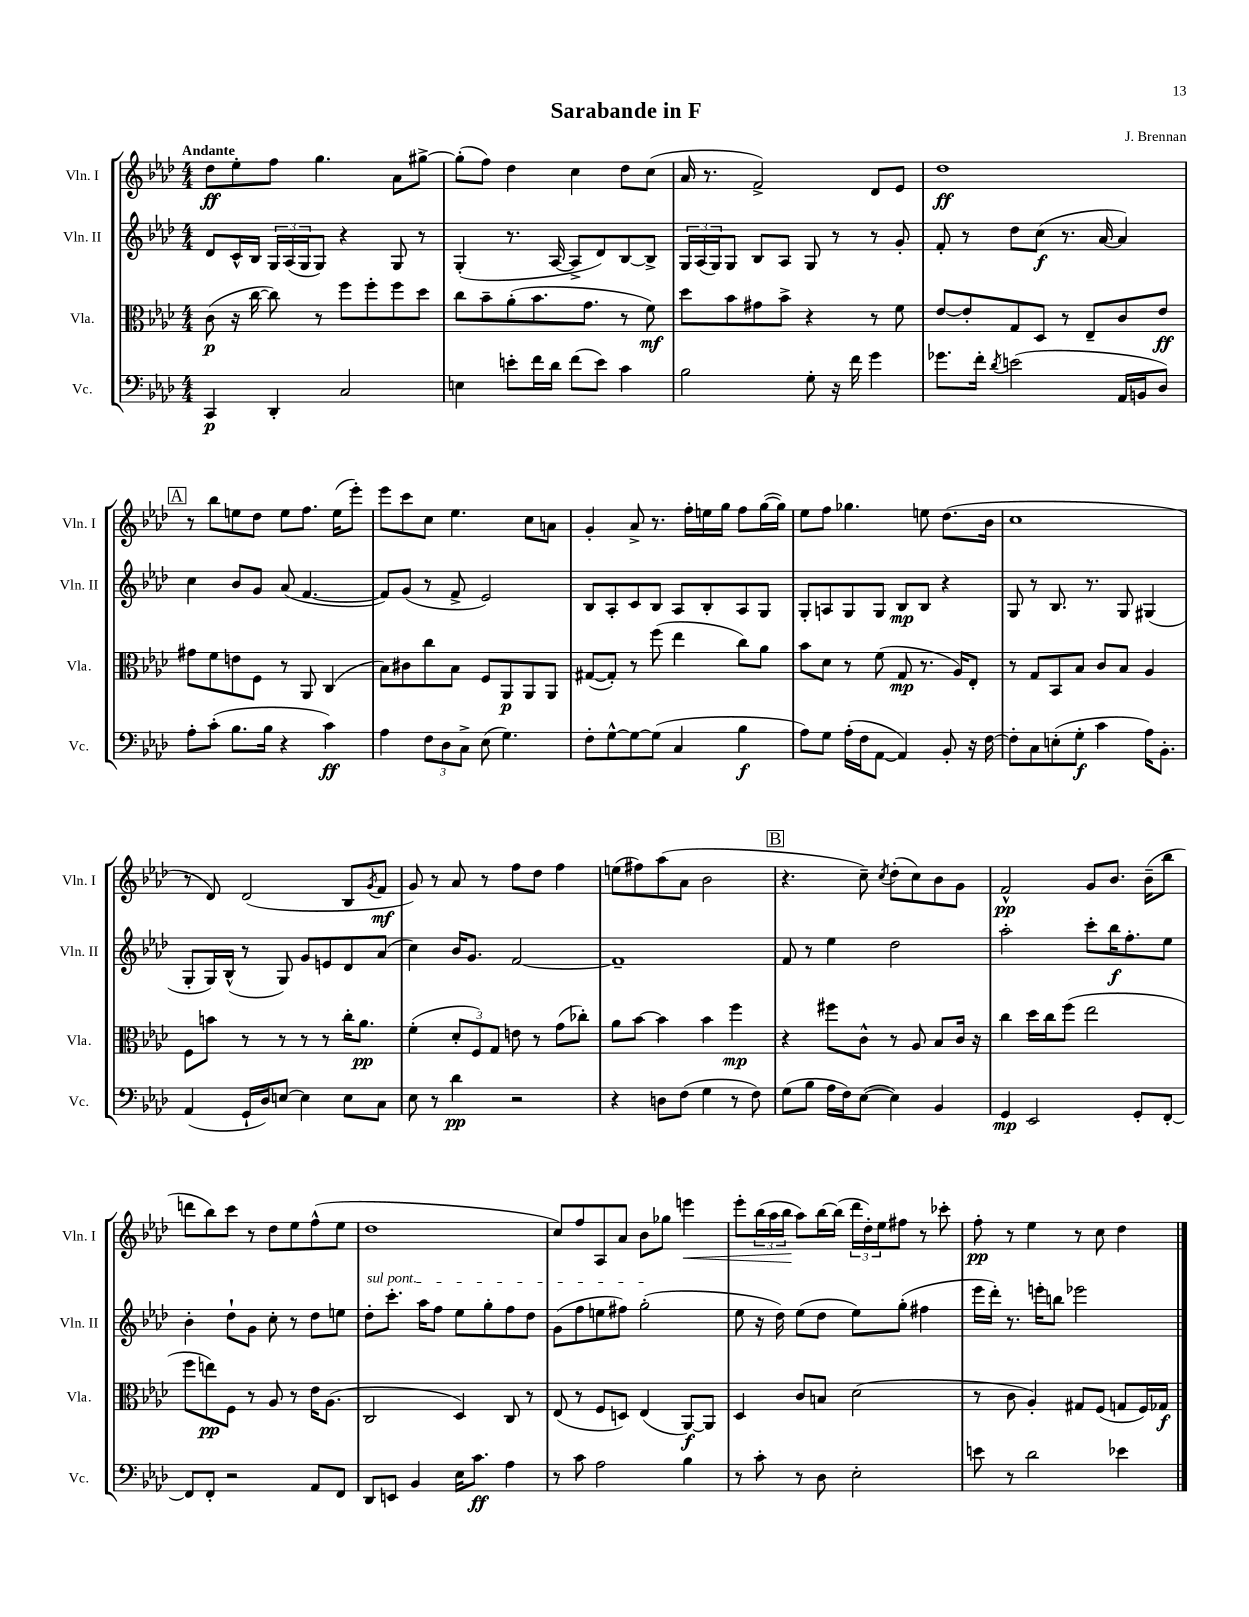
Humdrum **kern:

**kern	**kern	**kern	**kern
*staff4	*staff3	*staff2	*staff1
*clefF4	*clefC3	*clefG2	*clefG2
*k[b-e-a-d-]	*k[b-e-a-d-]	*k[b-e-a-d-]	*k[b-e-a-d-]
*M4/4	*M4/4	*M4/4	*M4/4
4CC/	(8c\	8d-/L	8dd-\L
.	16r	16c^^/L	8ee-'\
.	[16cc\	16B-/JJ	.
4DD-'/	8cc\])	24G/LL	8ff\J
.	.	(24A-/	.
.	.	24G/J	.
.	8r	8G/J)	4.gg\
2C/	8ff\L	4r	.
.	8ff'\	.	.
.	8ff\	8G/	8a-\L
.	8dd-\J	8r	[8gg#^\J
=	=	=	=
4E\	8cc\L	(4G'/	(8gg#'\]L
.	8b-~\	.	8ff\J)
8e'\L	(8a-'\	8.r	4dd-\
16f\L	8.b-\	.	.
16d-\JJ	.	[16A-/	.
(8f\L	.	8A-^/]L	4cc\
.	8.g\J	.	.
8e\J)	.	8d-/)	.
4c\	8r	[8B-/	8dd-\L
.	8f\)	8B-^/]J	(8cc\J
=	=	=	=
2B-\	8dd-\L	24G/LL	16a-/
.	.	(24A-/	.
.	.	.	8.r
.	.	24G/J)	.
.	8b-\	8G/J	.
.	8g#\	8B-/L	2f^/)
.	8b-^\J	8A-/J	.
8G'\	4r	8G/	.
16r	.	8r	.
16f\	.	.	.
4g\	8r	8r	8d-/L
.	8f\	8g'/	8e-/J
=	=	=	=
8.g-\L	[8e-/L	8f'/	1dd-
.	8e-'/]	8r	.
16f'\Jk	.	.	.
8qd-/	.	.	.
(2e\	8G/	8dd-\L	.
.	8D-/J	(8cc\J	.
.	8r	8.r	.
.	8E-~/L	.	.
.	.	[16a-/	.
16AA-/LL	8c/	4a-/])	.
16BB/J	.	.	.
8D-/J)	8e-/J	.	.
=	=	=	=
8A-'\L	8g#\L	4cc\	8r
(8c'\J	8f\	.	8bb-\L
8.B-\L	8e\	8b-/L	8ee\
.	8F\J	8g/J	8dd-\J
16B-\Jk	.	.	.
4r	8r	(8a-/	8ee\L
.	8AA-/	[4.f/	8.ff\J
4c\)	(4C/	.	.
.	.	.	(16ee\LK
.	.	.	8eee-'\J)
=	=	=	=
4A-\	8B-\L)	8f/]L)	8eee-\L
.	8c#\	(8g/J	8ccc\
12F\L	8cc\	8r	8cc\J
12D-\	.	.	.
.	8B-\J	8f^/	4.ee-\
12C^\J	.	.	.
(8E-\	8F/L	2e-/)	.
4.G\)	8AA-/	.	.
.	8AA-/	.	8cc\L
.	8AA-/J	.	8a\J
=	=	=	=
8F'\L	([8G#/L	8B-/L	4g'/
[8G^^\	8G#'/]J)	8A-'/	.
8G\_	8r	8c/	8a-^/
(8G\]J	(8ff\	8B-/J	8.r
4C/	4ee-\	8A-/L	.
.	.	.	16ff'\LL
.	.	8B-'/	16ee\
.	.	.	16gg\JJ
4B-\	8cc\L)	8A-/	8ff\L
.	8a-\J	8G/J	([16gg\L
.	.	.	16gg\]JJ)
=	=	=	=
8A-\L)	8b-\L	8G'/L	8ee-\L
8G\J	8d-\J	8A/	8ff\J
(16A-'\LL	8r	8G/	4.gg-\
16F\J	.	.	.
[8AA-\J	(8f\	8G/J	.
4AA-/])	8G/	8B-/L	.
.	8.r	8B-/J	8ee\
8BB-'/	.	4r	(8.dd-\L
.	16A-/LK)	.	.
16r	8E-'/J	.	.
[16F\	.	.	16b-\Jk
=	=	=	=
8F'\]L	8r	8G/	1cc
8C\	8G/L	8r	.
(8E'\	8BB-/	8.B-/	.
8G'\J	8B-/J	.	.
.	.	8.r	.
4c\	8c/L	.	.
.	8B-/J	8G/	.
16A-\LK)	4A-/	(4G#/	.
8.BB-'\J	.	.	.
=	=	=	=
(4AA-/	8F\L	8G'/L	8r
.	8b\J	16G/L)	8d-/)
.	.	(16B-^^/JJ	.
16GG`/LL	8r	8r	(2d-/
16D-/J)	.	.	.
[8E/J	8r	8G/)	.
4E\]	8r	8g/L	.
.	8r	8e/	.
8E\L	16cc'\LK	8d-/	8B-/L
.	8.a-\J	.	.
.	.	.	8qg/
8C\J	.	(8a-/J	8f/J
=	=	=	=
8E-\	(4f'\	4cc\)	8g/)
8r	.	.	8r
4d-\	12d-'/L	16b-/LK	8a-/
.	.	8.g/J	.
.	12F/)	.	.
.	.	.	8r
.	12G/J	.	.
2r	8e\	[2f/	8ff\L
.	8r	.	8dd-\J
.	(8g\L	.	4ff\
.	8cc-'\J)	.	.
=	=	=	=
4r	8a-\L	1f~]	(8ee\L
.	[8b-\J	.	8ff#\)
8D\L	4b-\]	.	(8aa-\
(8F\J	.	.	8a-\J
4G\	4b-\	.	2b-\
8r	4ff\	.	.
8F\)	.	.	.
=	=	=	=
(8G\L	4r	8f/	4.r
8B-\J	.	8r	.
16A-\LL	8ff#\L	4ee-\	.
16F\J)	.	.	.
([8E-\J	8c^^\J	.	8cc~\)
.	.	.	8qcc/
4E-\])	8r	2dd-\	(8dd-'\L
.	8A-/	.	8cc\)
4BB-/	8B-/L	.	8b-\
.	16c/Jk	.	8g\J
.	16r	.	.
=	=	=	=
4GG/	4cc\	2aa-'\	2f^^/
2EE-/	16dd-\LL	.	.
.	16cc\J	.	.
.	(8ff\J	.	.
.	2ee-\	8ccc'\L	8g/L
.	.	16bb-\K	8.b-/J
.	.	8.ff'\	.
8GG'/L	.	.	.
.	.	.	(16b-~\LK
[8FF'/J	.	8ee-\J	8bb-\J
=	=	=	=
8FF/]L	8ff\L	4b-'\	8ddd\L
8FF'/J	8ee\)	.	8bb-\)
2r	8F\J	8dd-`\L	8ccc\J
.	8r	8g\J	8r
.	8A-/	8cc'\	8dd-\L
.	8r	8r	8ee-\
8AA-/L	16e-\LK	8dd-\L	(8ff^^\
.	(8.A-\J	.	.
8FF/J	.	8ee\J	8ee-\J
=	=	=	=
8DD-/L	2C/	8dd-'\L	1dd-
8EE/J	.	8.ccc'\J	.
4BB-/	.	.	.
.	.	16aa-\LK	.
.	.	8ff\J	.
16E-\LK	4D-/)	8ee-\L	.
8.c\J	.	.	.
.	.	8gg'\	.
4A-\	8C/	8ff\	.
.	8r	8dd-\J	.
=	=	=	=
8r	(8E-/	(8g\L	8cc/L)
8c\	8r	8ff\	8ff/
2A-\	8F/L	8ee\	8A-/
.	8D/J)	8ff#\J)	8a-/J
.	(4E-/	(2gg'\	8b-\L
.	.	.	8gg-\J
4B-\	[8AA-/L)	.	4eee\
.	8AA-/]J	.	.
=	=	=	=
8r	4D-/	8ee-\	8eee-'\L
8c'\	.	16r	(24bb-\L
.	.	.	24aa-\
.	.	16dd-\)	.
.	.	.	24bb-\JJ
8r	8c/L	(8ee-\L	8aa-\L)
8D-\	8B/J	8dd-\J	[16bb-\L
.	.	.	(16bb-\]JJ
2E-'\	(2d-\	8ee-\L)	24ddd-\LL
.	.	.	24dd-'\)
.	.	.	24ee-\J
.	.	(8gg'\J	8ff#\J
.	.	4ff#\	8r
.	.	.	8ccc-'\
=	=	=	=
8e\	8r	16eee-\LL	8ff'\
.	.	16ddd-'\JJ)	.
8r	8c\	8.r	8r
2d-\	4A-'/)	.	4ee-\
.	.	16eee'\LK	.
.	.	8bb\J	.
.	8G#/L	2eee-\	8r
.	(8F/J	.	8cc\
4e-\	8G/L	.	4dd-\
.	16F/L)	.	.
.	16G-/JJ	.	.
==	==	==	==
*-	*-	*-	*-
